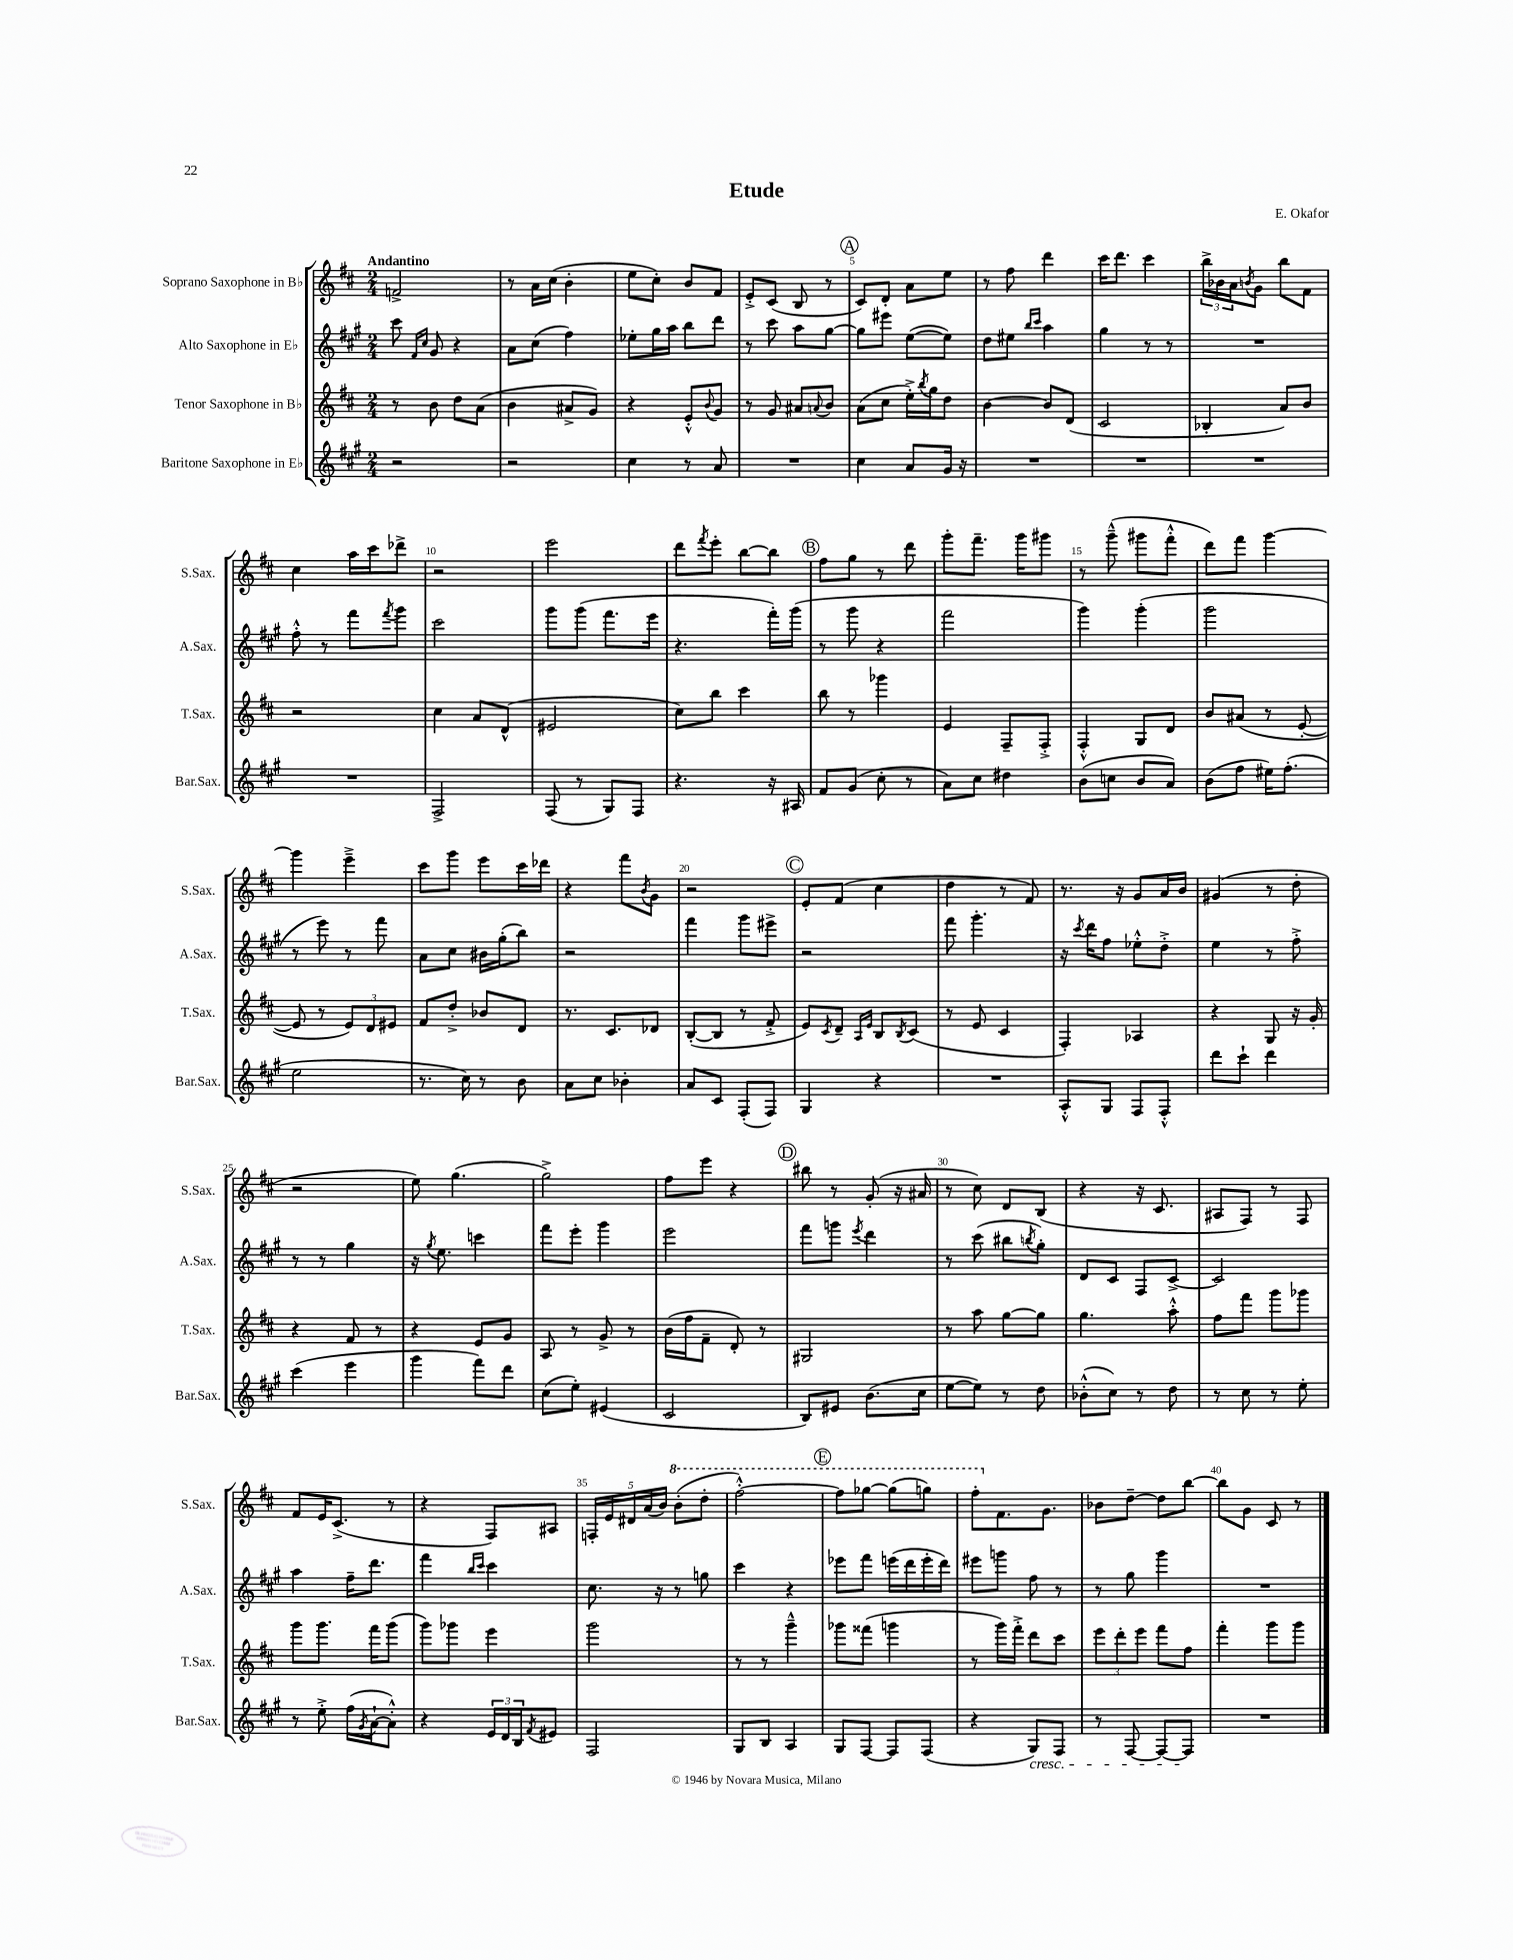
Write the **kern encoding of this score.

**kern	**kern	**kern	**kern
*staff4	*staff3	*staff2	*staff1
*clefG2	*clefG2	*clefG2	*clefG2
*k[f#c#g#]	*k[f#c#]	*k[f#c#g#]	*k[f#c#]
*M2/4	*M2/4	*M2/4	*M2/4
2r	8r	8ccc#	2f^
.	.	16qqf#	.
.	.	16qqcc#	.
.	8b	8g#	.
.	8dd	4r	.
.	(8a	.	.
=	=	=	=
2r	4b	8a	8r
.	.	(8cc#	16a
.	.	.	(16cc#
.	8a#^	4ff#)	4b'
.	8g)	.	.
=	=	=	=
4cc#	4r	8ee-'	8ee
.	.	16gg#	8cc#')
.	.	16aa	.
8r	8e'^^	8bb	8b
.	8qqb	.	.
8a	8g	8ddd	8f#
=	=	=	=
2r	8r	8r	8e'^
.	8g	8ccc#	(8c#
.	8a#	8aa	8B
.	8qqa	.	.
.	8b	[8gg#	8r
=	=	=	=
4cc#	(8a	8gg#]	8c#)
.	8cc#	8eee#	8d'
8a	16ee'^)	([8ee	8a
.	8qbb	.	.
.	16gg	.	.
16g#	8dd	8ee])	8ee
16r	.	.	.
=	=	=	=
2r	[4b	8dd	8r
.	.	8ee#	8ff#
.	.	16qqbb	.
.	.	16qqccc#	.
.	8b]	4aa	4ddd
.	(8d	.	.
=	=	=	=
2r	2c#	4gg#	16ccc#
.	.	.	8.ddd
.	.	8r	4ccc#
.	.	8r	.
=	=	=	=
2r	4B-'	2r	24bb^
.	.	.	24b-
.	.	.	24a
.	.	.	8qb
.	.	.	8g
.	8a)	.	8bb
.	8b	.	8f#
=	=	=	=
2r	2r	8ff#'^^	4cc#
.	.	8r	.
.	.	8fff#	16aa
.	.	.	16ccc#
.	.	8qfff#	.
.	.	8ggg#	8ddd-^
=	=	=	=
2F#^	4cc#	2ccc#	2r
.	8a	.	.
.	(8d^^	.	.
=	=	=	=
(8F#	2e#	8ggg#	2eee
8r	.	(8ggg#	.
8G#)	.	8.fff#	.
8F#	.	.	.
.	.	16eee	.
=	=	=	=
4.r	8cc#)	4.r	8ddd
.	.	.	8qfff#
.	8bb	.	8eee'
.	4ccc#	.	[8bb
16r	.	16fff#')	8bb]
16A#	.	(16ggg#	.
=	=	=	=
8f#	8bb	8r	8ff#
(8g#	8r	8ggg#	8gg
8cc#'	4ggg-	4r	8r
8r	.	.	8ddd
=	=	=	=
8a)	4e	2fff#	8ggg'
8cc#	.	.	8.fff#~
4dd#	8F#~	.	.
.	.	.	16ggg
.	8F#'^	.	8ggg#
=	=	=	=
(8b	4F#'^^	4ggg#)	8r
8cc	.	.	(8ggg~^^
8b	8G	(4ggg#'	8ggg#
8a)	8d	.	8fff#'^^
=	=	=	=
(8b	8b	2ggg#	8ddd)
8ff#	(8a#	.	8fff#
16ee#)	8r	.	[4ggg
(8.ff#'	.	.	.
.	[8e'	.	.
=	=	=	=
2ee	8e]	8r	4ggg]
.	8r	8eee)	.
.	12e)	8r	4eee~^
.	12d	.	.
.	.	8fff#	.
.	12e#	.	.
=	=	=	=
8.r	8f#	8a	8ccc#
.	8dd'^	8cc#	8ggg
16cc#)	.	.	.
8r	8b-	16b#	8eee
.	.	(16gg#'	.
8b	8d	8bb)	16ccc#
.	.	.	16ddd-
=	=	=	=
8a	8.r	2r	4r
8cc#	.	.	.
.	8.c#	.	.
4b-'	.	.	8fff#
.	.	.	8qb
.	8d-	.	8g
=	=	=	=
8a	([8B'	4fff#	2r
8c#	8B]	.	.
(8F#'	8r	8ggg#	.
8F#)	8f#'^	8eee#^	.
=	=	=	=
4G#	8e)	2r	8e'
.	8qc#	.	.
.	8d~	.	(8f#
.	16qqA	.	.
.	16qqe	.	.
4r	8B	.	4cc#
.	8qB	.	.
.	(8c#	.	.
=	=	=	=
2r	8r	8fff#	4dd
.	8e	4.ggg#'	.
.	4c#	.	8r
.	.	.	8f#)
=	=	=	=
8A'^^	4F#')	16r	8.r
.	.	8qccc#	.
.	.	16ddd	.
8G#	.	8ff#	.
.	.	.	16r
8F#	4A-	8ee-'^^	8g
8F#'^^	.	8dd'^	16a
.	.	.	16b
=	=	=	=
8ddd	4r	4ee	(4g#
8ccc#`	.	.	.
4ddd	8G	8r	8r
.	16r	8ff#'^	8dd'
.	16g'	.	.
=	=	=	=
(4ccc#	4r	8r	2r
.	.	8r	.
4eee	8f#	4gg#	.
.	8r	.	.
=	=	=	=
4ggg#	4r	16r	8ee)
.	.	8qgg#	.
.	.	8.ee	.
.	.	.	(4.gg
8fff#)	8e	4ccc	.
8ddd	8g	.	.
=	=	=	=
(8cc#	8A	8fff#	2gg^)
8ee')	8r	8eee'	.
(4e#	8g^	4ggg#	.
.	8r	.	.
=	=	=	=
2c#	(16b	2eee	8ff#
.	16ff#	.	.
.	8f#~	.	8eee
.	8d')	.	4r
.	8r	.	.
=	=	=	=
8B)	2G#	8fff#	8bb#
8e#	.	8ggg	8r
.	.	8qeee	.
(8.b	.	4ddd	(8g'
.	.	.	16r
16cc#	.	.	16a#
=	=	=	=
[8ee	8r	8r	8r
8ee])	8aa	(8ccc#	8cc#)
8r	[8gg	8bb#	8d
.	.	8qbb	.
8dd	8gg]	8gg#')	(8B
=	=	=	=
(8b-'^^	4.gg	8d	4r
8cc#)	.	8c#	.
8r	.	8F#	16r
.	.	.	8.c#
8dd	8aa'^^	[8c#^	.
=	=	=	=
8r	8ff#	2c#]	8A#
8cc#	8fff#	.	8F#)
8r	8ggg	.	8r
8ee'	8ggg-	.	8F#
=	=	=	=
8r	8ggg	4aa	8f#
8ee'^	8.ggg	.	16e
.	.	.	(8.c#^
(16ff#	.	16ff#~	.
8qg#	.	.	.
[16a`	16fff#	8.ddd	.
8a'^^])	(8ggg	.	8r
=	=	=	=
4r	8ggg)	4fff#	4r
.	8ggg-	.	.
.	.	16qqbb	.
.	.	16qqccc#	.
24e	4eee	4ccc#	8F#)
24d	.	.	.
24B	.	.	.
8qf#	.	.	.
8e#	.	.	8A#
=	=	=	=
2F#	2ggg	8.cc#	20F'
.	.	.	20e
.	.	.	20d#
.	.	.	(20a
.	.	16r	.
.	.	.	20b)
.	.	8r	(8bb'
.	.	8gg	8ddd'
=	=	=	=
8G#	8r	4ccc#	[2fff#'^^)
8B	8r	.	.
4A	4ggg~^^	4r	.
=	=	=	=
8G#	8ggg-	8eee-	8fff#]
[8F#	(8fff##	8fff#	[8ggg-
8F#]	4ggg	(16eee	(8ggg-]
.	.	16ddd	.
(8F#	.	16eee'	8ggg)
.	.	16ddd)	.
=	=	=	=
4r	8r	8eee#	8fff#'
.	16ggg)	8ggg	8.f#
.	16fff#'^	.	.
8G#)	8ddd	8ff#	.
.	.	.	8.g
8F#	8ccc#	8r	.
=	=	=	=
8r	12eee	8r	8b-
.	12ddd'	.	.
[8F#	.	8gg#	[8dd~
.	12eee	.	.
8F#_	8fff#	4ggg#	8dd]
8F#]	8ff#	.	[8bb
=	=	=	=
2r	4fff#'	2r	8bb]
.	.	.	8g
.	8ggg	.	8c#
.	8ggg	.	8r
==	==	==	==
*-	*-	*-	*-
